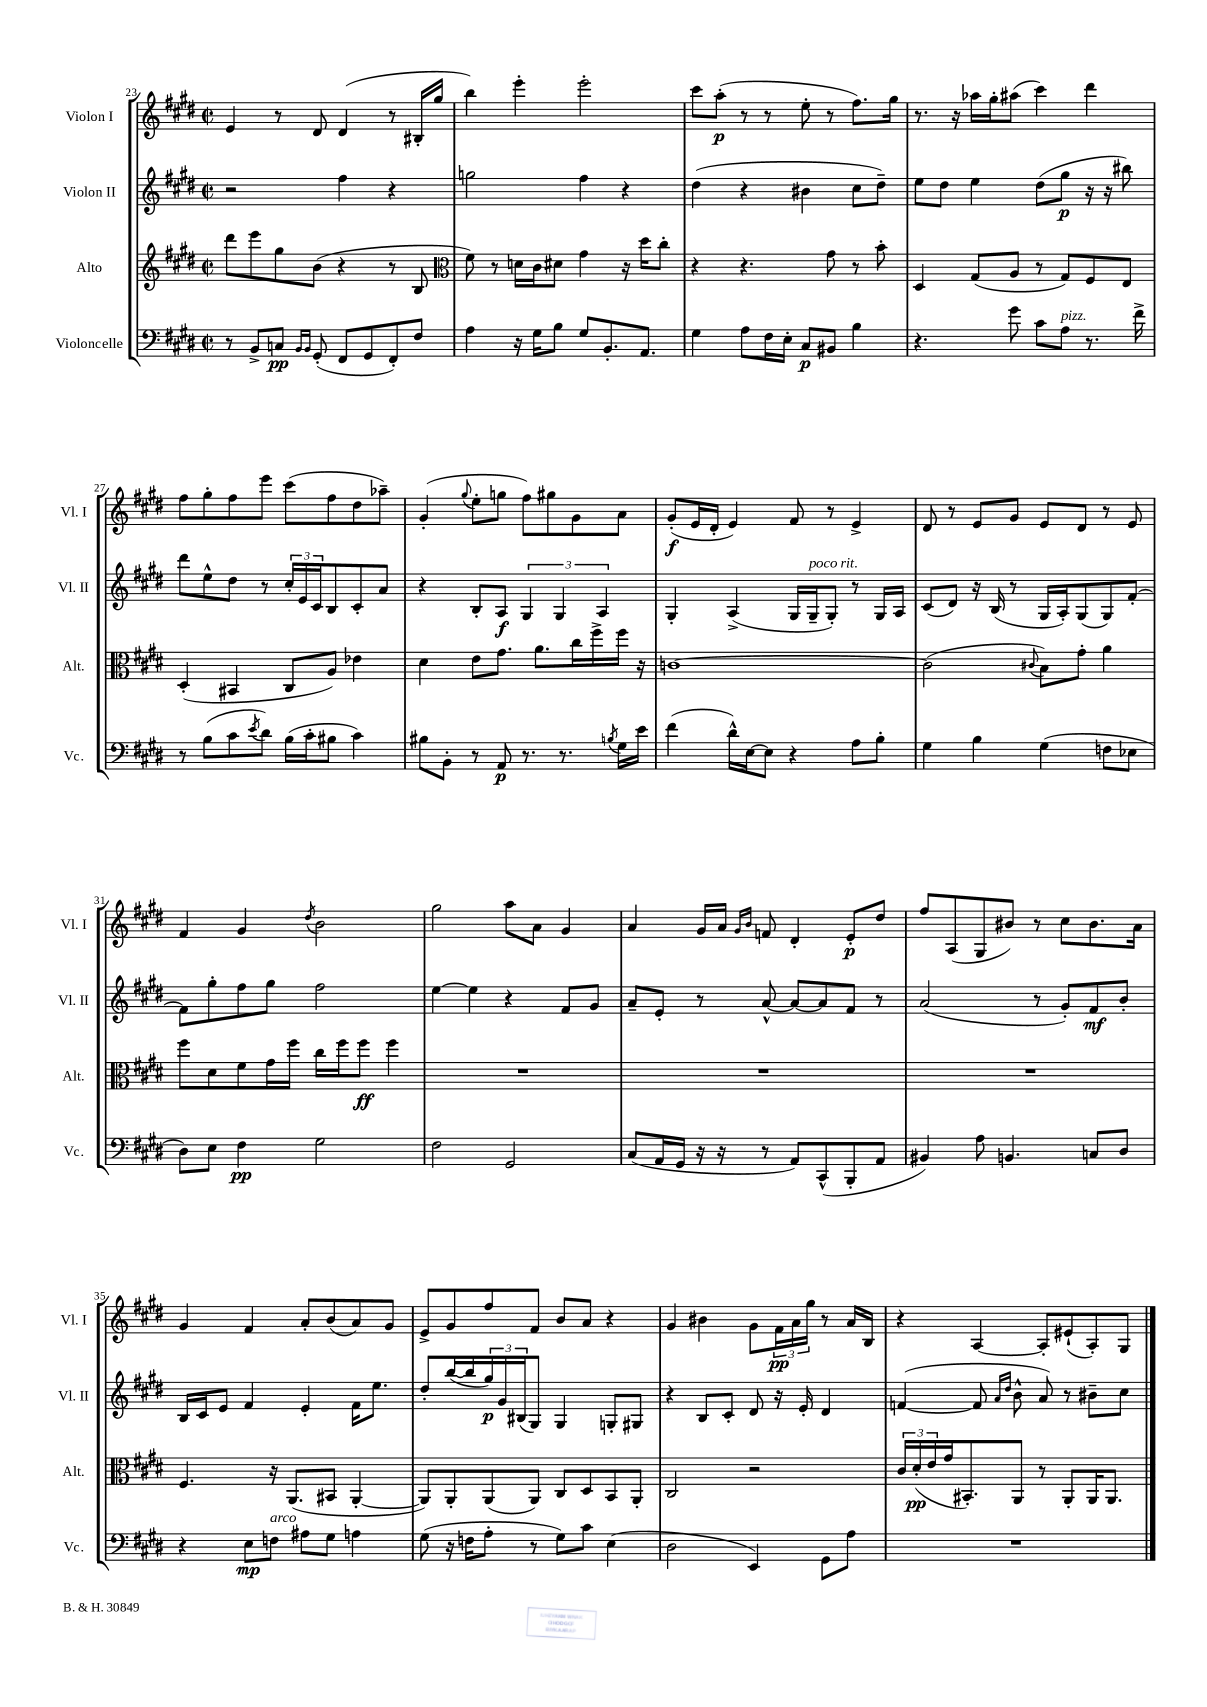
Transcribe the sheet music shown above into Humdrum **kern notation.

**kern	**kern	**kern	**kern
*staff4	*staff3	*staff2	*staff1
*clefF4	*clefG2	*clefG2	*clefG2
*k[f#c#g#d#]	*k[f#c#g#d#]	*k[f#c#g#d#]	*k[f#c#g#d#]
*M2/2	*M2/2	*M2/2	*M2/2
*met(c|)	*met(c|)	*met(c|)	*met(c|)
8r	8ddd#	2r	4e
8BB^	8eee	.	.
8C	8gg#	.	8r
16qqBB	.	.	.
16qqBB	.	.	.
(8GG#'	(8b	.	8d#
8FF#	4r	4ff#	(4d#
8GG#	.	.	.
8FF#')	8r	4r	8r
8F#	8B	.	16B#'
.	.	.	16gg#
=	=	=	=
*	*clefC3	*	*
4A	8f#)	2gg	4bb)
.	8r	.	.
16r	16d	.	4eee'
16G#	16c#	.	.
8B	8d#	.	.
8G#	4g#	4ff#	2eee'
8.BB'	.	.	.
.	16r	4r	.
8.AA	16dd#	.	.
.	8cc#'	.	.
=	=	=	=
4G#	4r	(4dd#	8ccc#
.	.	.	(8aa'
8A	4.r	4r	8r
16F#	.	.	8r
16E'	.	.	.
8C#	.	4b#	8ee'
8BB#	8g#	.	8r
4B	8r	8cc#	8.ff#)
.	8b'	8dd#~)	.
.	.	.	16gg#
=	=	=	=
4.r	4D#	8ee	8.r
.	.	8dd#	.
.	.	.	16r
.	(8G#	4ee	16aa-
.	.	.	16gg#'
8g#	8A	.	(8aa#
8c#	8r	(8dd#	4ccc#)
8A	8G#)	8gg#	.
8.r	8F#	16r	4ddd#
.	.	16r	.
.	8E	8bb#)	.
16f#^	.	.	.
=	=	=	=
8r	(4D#'	8ddd#	8ff#
(8B	.	8ee^^	8gg#'
8c#	4BB#	8dd#	8ff#
8qe	.	.	.
8d#)	.	8r	8eee
(16B	8C#	24cc#'	(8ccc#
.	.	24e	.
16c#'	.	.	.
.	.	24c#	.
8B#	8A)	8B	8ff#
4c#)	4e-	8c#'	8dd#
.	.	8a	8aa-~)
=	=	=	=
8B#	4d#	4r	(4g#'
8BB'	.	.	.
.	.	.	8qqgg#
8r	8e	8B'	8ee'
8AA	8.g#	8A	8gg
8.r	.	6G#	8ff#)
.	8.a	.	.
.	.	.	8gg#
.	.	6G#	.
8.r	.	.	.
.	16cc#	.	8g#
.	16ff#^	.	.
.	.	6A	.
8qB	.	.	.
16G#	16ff#	.	8a
16e	16r	.	.
=	=	=	=
(4f#	[1c	4G#'	(8g#'
.	.	.	16e
.	.	.	16d#'
16d#^^)	.	(4A^	4e)
[16E	.	.	.
8E]	.	.	.
4r	.	16G#	8f#
.	.	16G#~	.
.	.	8G#')	8r
8A	.	8r	4e^
8B'	.	16G#	.
.	.	16A	.
=	=	=	=
4G#	(2c]	(8c#	8d#
.	.	8d#)	8r
4B	.	16r	8e
.	.	(16B	.
.	.	8r	8g#
.	8qqc#	.	.
(4G#	8B)	16G#	8e
.	.	16A')	.
.	8g#'	(8G#	8d#
8F	4a	8G#)	8r
8E-	.	[8f#'	8e
=	=	=	=
8D#)	8ff#	8f#]	4f#
8E	8d#	8gg#'	.
4F#	8f#	8ff#	4g#
.	16g#	8gg#	.
.	16ff#	.	.
.	.	.	8qdd#
2G#	16cc#	2ff#	2b
.	16ff#	.	.
.	8ff#	.	.
.	4ff#	.	.
=	=	=	=
2F#	1r	[4ee	2gg#
.	.	4ee]	.
2GG#	.	4r	8aa
.	.	.	8a
.	.	8f#	4g#
.	.	8g#	.
=	=	=	=
(8C#	1r	8a~	4a
16AA	.	8e'	.
16GG#	.	.	.
16r	.	8r	16g#
16r	.	.	16a
.	.	.	16qqg#
.	.	.	16qqb
8r	.	[8a^^	8f
8AA)	.	8a_	4d#'
(8CC#^^	.	8a]	.
8BBB'	.	8f#	8e'
8AA	.	8r	8dd#
=	=	=	=
4BB#)	1r	(2a	8ff#
.	.	.	(8A
8A	.	.	8G#
4.BB	.	.	8b#)
.	.	8r	8r
.	.	8g#')	8cc#
8C	.	8f#	8.b#
8D#	.	8b'	.
.	.	.	16a
=	=	=	=
4r	4.F#	16B	4g#
.	.	16c#	.
.	.	8e	.
8E	.	4f#	4f#
8F	16r	.	.
.	(8.AA	.	.
8A#	.	4e'	8a'
8G#	8BB#	.	(8b
4A	[4AA'	16f#	8a)
.	.	8.ee	.
.	.	.	8g#
=	=	=	=
(8G#	8AA])	8dd#'	8e^
16r	8AA'	([16bb	8g#
16F	.	16bb]	.
8A'	(8AA	24gg#)	8ff#
.	.	24g#	.
.	.	(24B#	.
8r	8AA)	8G#)	8f#
8G#)	8C#	4G#	8b
8c#	8D#	.	8a
(4E	8BB	8G'	4r
.	8AA'	8G#	.
=	=	=	=
2D#	2C#	4r	4g#
.	.	8B	4b#
.	.	8c#'	.
4EE)	2r	8d#	8g#
.	.	16r	24f#
.	.	.	24a
.	.	16e'	.
.	.	.	24gg#
8GG#	.	4d#	8r
8A	.	.	16a
.	.	.	16B
=	=	=	=
1r	24c#	([4f	4r
.	(24d#'	.	.
.	24e	.	.
.	16g#	.	.
.	8.BB#')	.	.
.	.	8f]	[4A
.	.	16qqa	.
.	.	16qqdd#	.
.	8AA	8b^^	.
.	8r	8a)	8A']
.	8AA'	8r	(8e#`
.	16AA	8b#~	8A')
.	8.AA	.	.
.	.	8cc#	8G#
==	==	==	==
*-	*-	*-	*-
